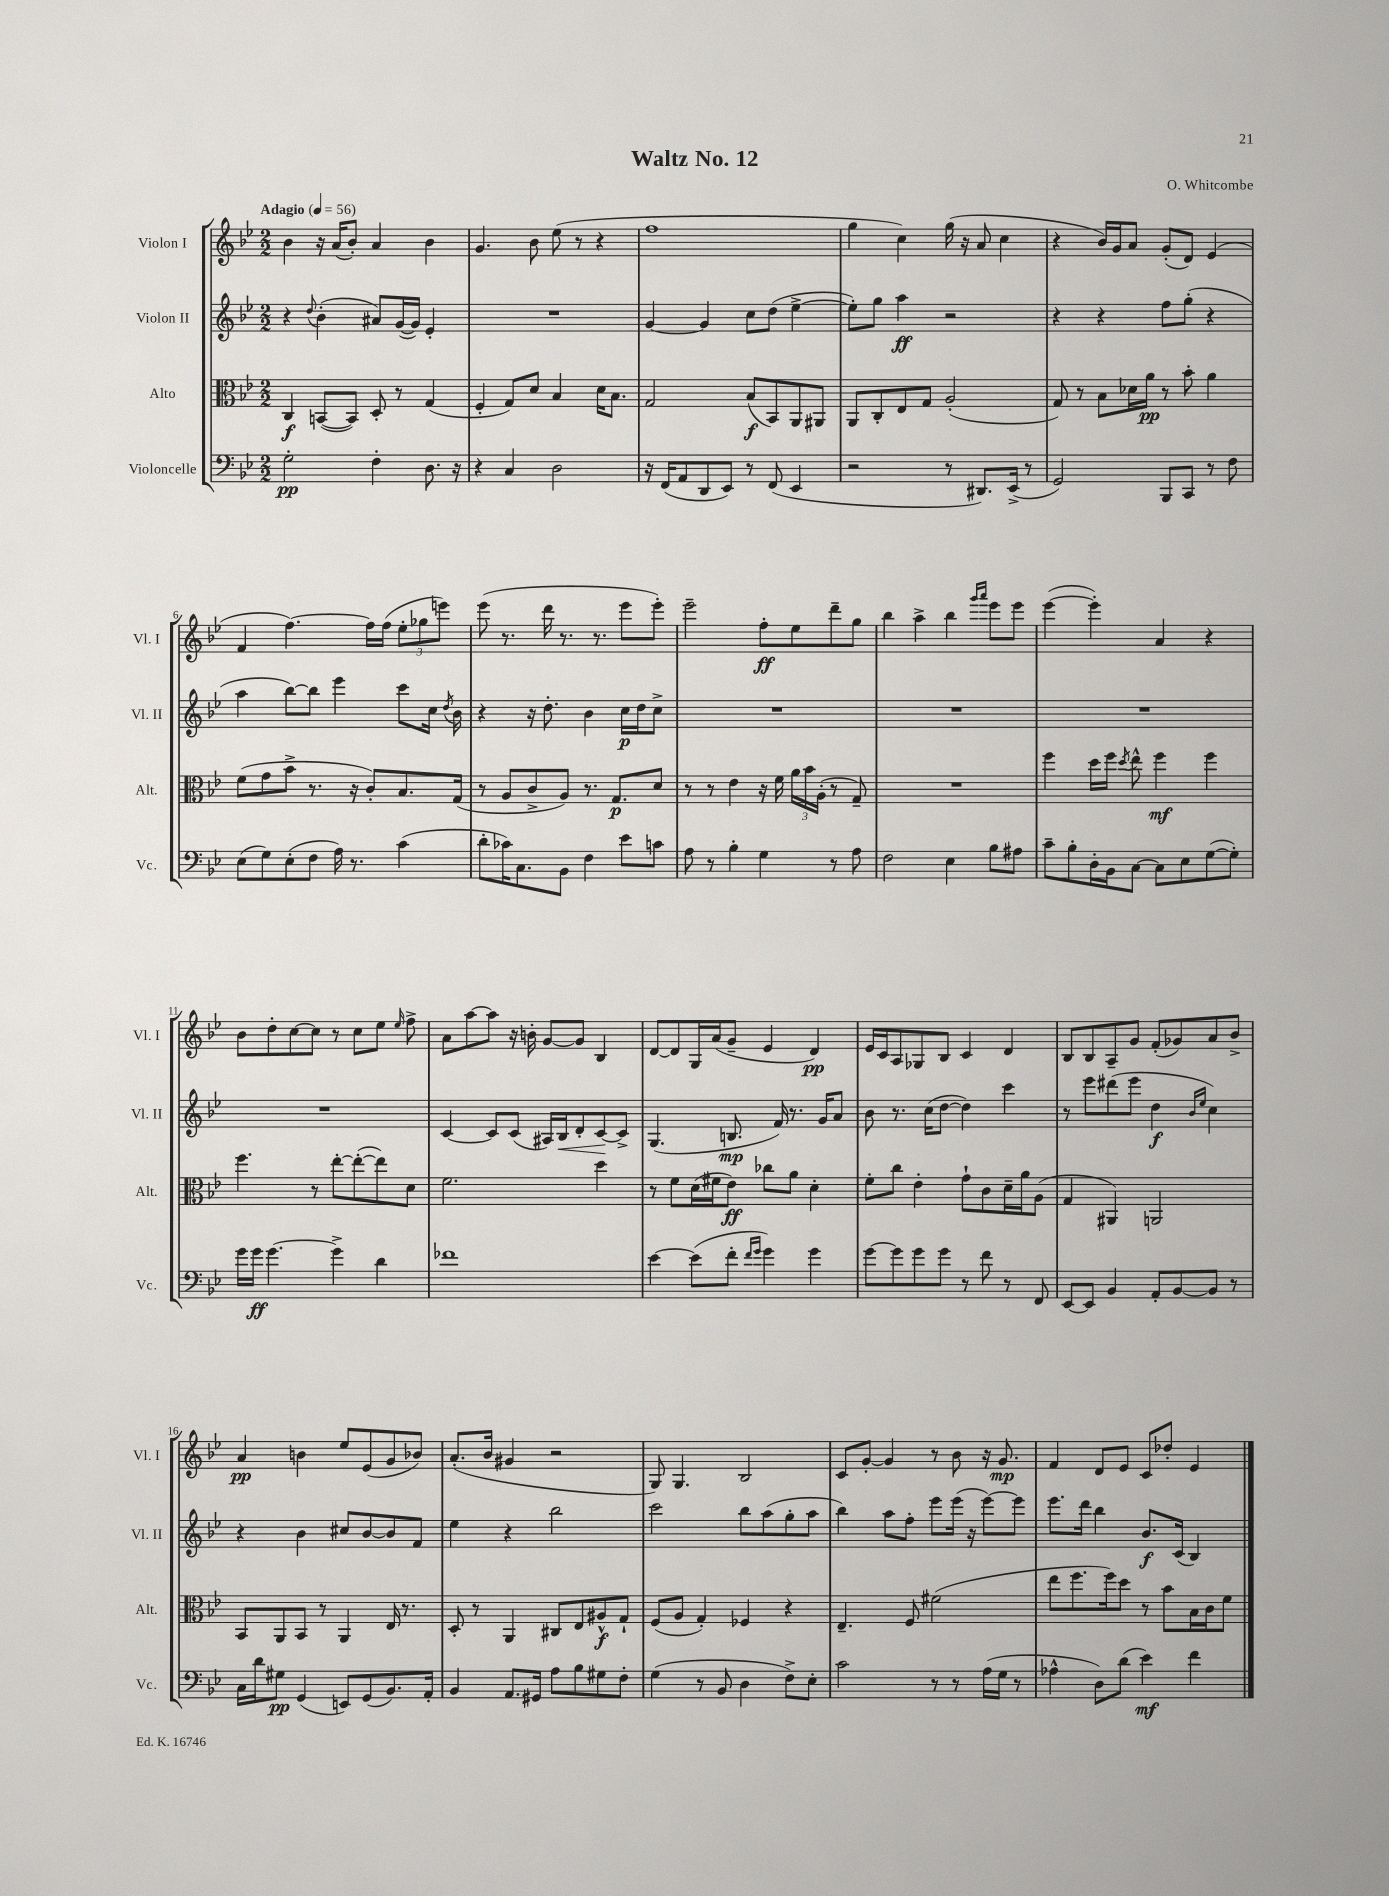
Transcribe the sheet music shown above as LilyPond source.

\header { title = "Waltz No. 12" composer = "O. Whitcombe" }
<<
\new StaffGroup <<
\new Staff = "s0" \with { instrumentName = "Violon I" shortInstrumentName = "Vl. I" } {
    \clef treble \key bes \major \numericTimeSignature \time 2/2 \tempo "Adagio" 4 = 56
    \autoBeamOff bes'4 r16 a'16[( bes'8]-.) a'4 bes'4 |
    g'4. bes'8 ees''8( r8 r4 |
    f''1 |
    g''4 c''4) g''16( r16 a'8 c''4 |
    r4 bes'16[) g'16 a'8] g'8[-.( d'8]) ees'4( |
    f'4 f''4.~) f''16[ f''16]( \tuplet 3/2 { ees''8[-. ges''8 e'''8]) } |
    ees'''8( r8. d'''16 r8. r8. ees'''8[ ees'''8]-.) |
    ees'''2-- f''8[-.\ff ees''8 d'''8-- g''8] |
    bes''4 a''4-> bes''4 \grace { g'''16[ a'''16] } ees'''8[ ees'''8] |
    ees'''4~( ees'''4-.) a'4 r4 |
    bes'8[ d''8-. c''8~ c''8] r8 c''8[ ees''8] \grace { ees''16 } f''8-> |
    a'8[ a''8~ a''8] r16 b'16-. g'8[~ g'8] bes4 |
    d'8[~ d'8 g16 a'16( g'8]-- ees'4 d'4\pp) |
    ees'16[ c'16 a8 ges8 bes8] c'4 d'4 |
    bes8[ bes8 a8-- g'8] f'8[-.( ges'8) a'8 bes'8]-> |
    a'4\pp b'4 ees''8[ ees'8( g'8 bes'8]) |
    a'8.[-.( bes'16] gis'4 r2 |
    g8) g4. bes2 |
    c'8[ g'8]~-. g'4 r8 bes'8 r16 g'8.\mp |
    f'4 d'8[ ees'8] c'8[ des''8]-. ees'4 \bar "|." |
}
\new Staff = "s1" \with { instrumentName = "Violon II" shortInstrumentName = "Vl. II" } {
    \clef treble \key bes \major \numericTimeSignature \time 2/2
    \autoBeamOff r4 \appoggiatura { d''8 } bes'4-.( ais'8[) g'16~( g'16]) ees'4-. |
    R1 |
    g'4~ g'4 c''8[ d''8]( ees''4~-> |
    ees''8[-.) g''8] a''4\ff r2 |
    r4 r4 f''8[ g''8]-.( r4 |
    a''4 bes''8[~) bes''8] ees'''4 c'''8[ c''16] \acciaccatura { d''8 } bes'16 |
    r4 r16 d''8.-. bes'4 c''16[\p d''16 c''8]-> |
    R1 |
    R1 |
    R1 |
    R1 |
    c'4~ c'8[ c'8]( ais16[) bes16\< d'8-. c'8~\! c'8]-> |
    g4.( b8.\mp f'16) r8. g'16[ a'8] |
    bes'8 r8. c''16[( d''8]~ d''4) c'''4 |
    r8 ees'''8[ dis'''8( ees'''8] d''4\f \grace { bes'16[ ees''16] } c''4) |
    r4 bes'4 cis''8[ bes'8~ bes'8 f'8] |
    ees''4 r4 bes''2 |
    c'''2 bes''8[ a''8( g''8-. a''8] |
    bes''4) a''8[ f''8]-. ees'''8[ ees'''16]( r16 ees'''8[~) ees'''8] |
    ees'''8.[ d'''16] bes''4 bes'8.[\f c'16]( bes4) \bar "|." |
}
\new Staff = "s2" \with { instrumentName = "Alto" shortInstrumentName = "Alt." } {
    \clef alto \key bes \major \numericTimeSignature \time 2/2
    \autoBeamOff c4\f b,8[~( b,8]) d8-. r8 g4( |
    f4-. g8[) d'8] bes4 d'16[ bes8.] |
    g2 bes8[\f( bes,8) a,8 ais,8] |
    a,8[ c8-. ees8 g8] a2-.( |
    g8) r8 bes8[ des'16 a'16]\pp r8 bes'8-. a'4 |
    f'8[( g'8 bes'8]-> r8. r16 c'8[-.) bes8. g16]( |
    r8 a8[ c'8-> a8]) r8. g8.[\p d'8] |
    r8 r8 ees'4 r16 f'16 \tuplet 3/2 { a'16[ bes'16 a16]-.( } r8 g8--) |
    R1 |
    f''4 d''16[ f''16] \acciaccatura { d''8 } ees''8-^ f''4\mf f''4 |
    f''4. r8 ees''8[~-. ees''8~-.( ees''8) d'8] |
    f'2. d''4 |
    r8 f'8[ d'16( fis'16 ees'8]\ff) ces''8[ a'8] d'4-. |
    f'8[-. c''8] ees'4-. g'8[-! c'8 d'16-- a'16 a8]( |
    g4 ais,4) a,2 |
    bes,8[ a,8 bes,8] r8 a,4 ees16 r8. |
    d8-. r8 a,4 cis8[ ees8 ais8-^\f g8]-! |
    f8[( a8] g4-.) fes4 r4 |
    ees4.-- f8 fis'2( |
    ees''8[ f''8. f''16) d''8] r8 bes'8[ bes16 c'16 f'8] \bar "|." |
}
\new Staff = "s3" \with { instrumentName = "Violoncelle" shortInstrumentName = "Vc." } {
    \clef bass \key bes \major \numericTimeSignature \time 2/2
    \autoBeamOff g2-.\pp f4-. d8. r16 |
    r4 c4 d2 |
    r16 f,16[( a,8 d,8 ees,8]) r8 f,8( ees,4 |
    r2 r8 dis,8.[) ees,16]->( r8 |
    g,2) bes,,8[ c,8] r8 f8 |
    ees8[( g8) ees8-.( f8] a16) r8. c'4( |
    d'8[-. ces'16) c8. bes,8] f4 ees'8[ c'8] |
    a8 r8 bes4-. g4 r8 a8 |
    f2 ees4 bes8[ ais8] |
    c'8[-- bes8-. d16-. bes,16 c8]~ c8[ ees8 g8~( g8]-.) |
    g'16[ g'16]\ff g'4.~ g'4-> d'4 |
    fes'1 |
    ees'4~ ees'8[( f'8]-. \grace { f'16[ g'16] } g'4) g'4 |
    g'8[~ g'8 g'8 g'8] r8 f'8 r8 f,8 |
    ees,8[~ ees,8] bes,4 a,8[-. bes,8~ bes,8] r8 |
    c16[ d'16 gis8]\pp g,4( e,8[) g,8( bes,8.) a,16]-. |
    bes,4 a,8.[ gis,16] a8[ bes8 gis8 f8]-. |
    g4( r8 bes,8 d4 f8[->) ees8]-. |
    c'2 r8 r8 a16[( g16] r8 |
    aes4-^ d8[) d'8]( ees'4\mf) f'4 \bar "|." |
}
>>
>>
